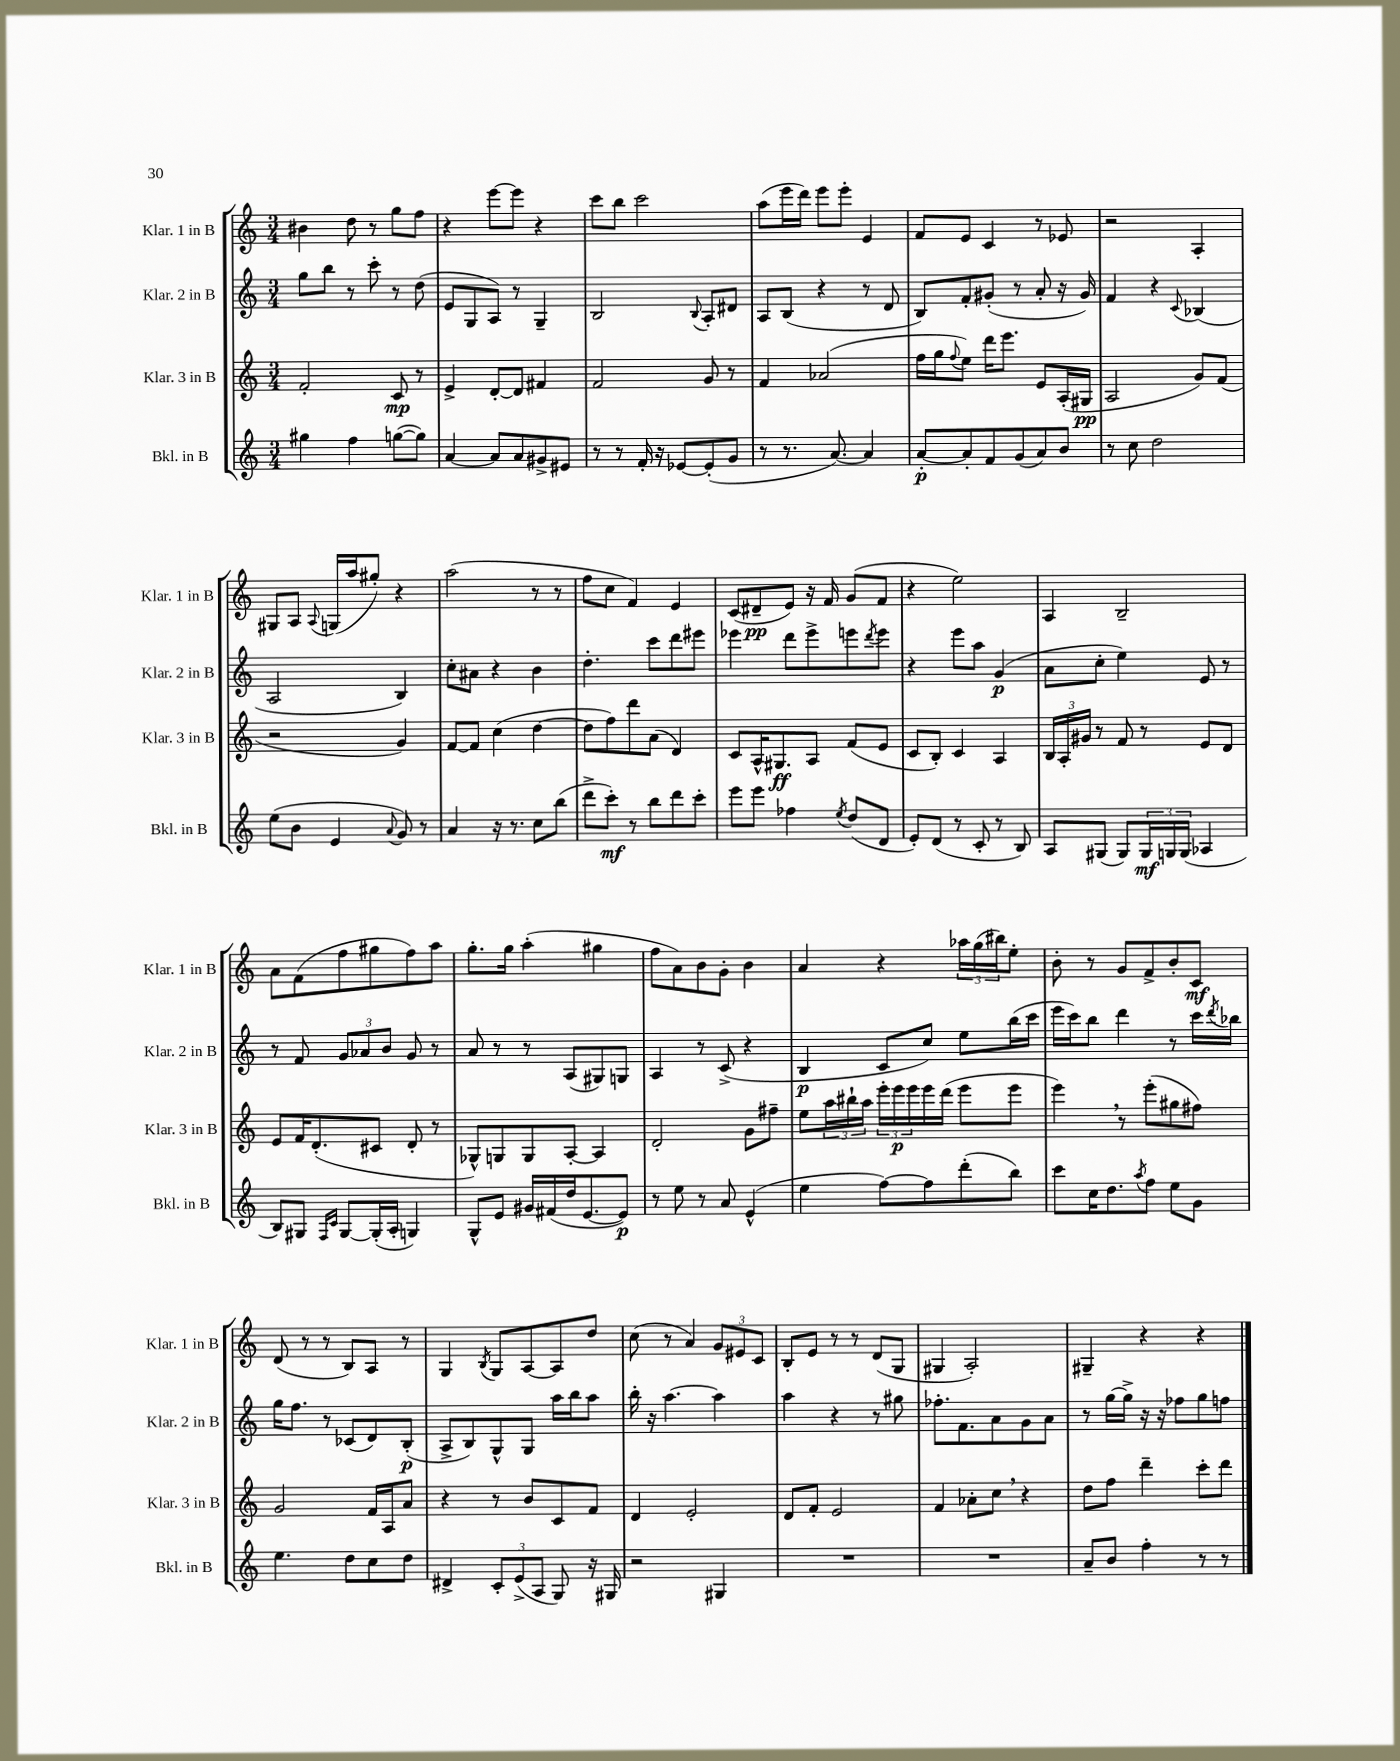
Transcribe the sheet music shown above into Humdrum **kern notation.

**kern	**dynam	**kern	**dynam	**kern	**dynam	**kern	**dynam
*part4	*part4	*part3	*part3	*part2	*part2	*part1	*part1
*staff4	*staff4	*staff3	*staff3	*staff2	*staff2	*staff1	*staff1
*I"Bkl. in B	*	*I"Klar. 3 in B	*	*I"Klar. 2 in B	*	*I"Klar. 1 in B	*
*I'Bkl. in B	*	*I'Klar. 3 in B	*	*I'Klar. 2 in B	*	*I'Klar. 1 in B	*
*clefG2	*	*clefG2	*	*clefG2	*	*clefG2	*
*k[]	*	*k[]	*	*k[]	*	*k[]	*
*M3/4	*	*M3/4	*	*M3/4	*	*M3/4	*
=18	=18	=18	=18	=18	=18	=18	=18
4gg#X\	.	2f'/	.	8gg\L	.	4b#X\	.
.	.	.	.	8bb\J	.	.	.
4ff\	.	.	.	8r	.	8dd\	.
.	.	.	.	8ccc'\	.	8r	.
([8ggn\L	.	8c/	mp	8r	.	8gg\L	.
8gg\J])	.	8r	.	(8dd\	.	8ff\J	.
=19	=19	=19	=19	=19	=19	=19	=19
[4a/	.	4e^/	.	8e/L	.	4r	.
.	.	.	.	8G/	.	.	.
8a/L]	.	[8d'/L	.	8A/J)	.	[8eee\L	.
8a/	.	8d/J]	.	8r	.	8eee\J]	.
8g#X^/	.	4f#X/	.	4G~/	.	4r	.
8e#X/J	.	.	.	.	.	.	.
=20	=20	=20	=20	=20	=20	=20	=20
8r	.	2f/	.	2B/	.	8ccc\L	.
8r	.	.	.	.	.	8bb\J	.
16f'/	.	.	.	.	.	2ccc\	.
16r	.	.	.	.	.	.	.
[8e-X/L	.	.	.	.	.	.	.
.	.	.	.	8qqB/	.	.	.
(8e-'/]	.	8g/	.	8A'/L	.	.	.
8g/J	.	8r	.	8d#X/J	.	.	.
=21	=21	=21	=21	=21	=21	=21	=21
8r	.	4f/	.	8A/L	.	(8aa\L	.
8.r	.	.	.	(8B/J	.	16eee\L	.
.	.	.	.	.	.	16ddd\JJ)	.
.	.	(2a-X/	.	4r	.	8eee\L	.
[8.a/)	.	.	.	.	.	.	.
.	.	.	.	.	.	8eee'\J	.
4a/]	.	.	.	8r	.	4e/	.
.	.	.	.	8d/	.	.	.
=22	=22	=22	=22	=22	=22	=22	=22
[8a'/L	p	16ff\LL	.	8B/L)	.	8f/L	.
.	.	16gg\J	.	.	.	.	.
.	.	8qqff/	.	.	.	.	.
8a'/]	.	8ee\J)	.	8f'/	.	8e/J	.
8f/	.	16ddd\KL	.	(8g#X'/J	.	4c/	.
.	.	8.eee\J	.	.	.	.	.
(8g/	.	.	.	8r	.	.	.
8a/)	.	8e/L	.	8a'/	.	8r	.
8b/J	.	(16A'/L	.	16r	.	8e-X/	.
.	.	16G#X/JJ	pp	16g#/)	.	.	.
=23	=23	=23	=23	=23	=23	=23	=23
8r	.	2A/	.	4f/	.	2r	.
8cc\	.	.	.	.	.	.	.
2dd\	.	.	.	4r	.	.	.
.	.	.	.	8qqc/	.	.	.
.	.	8g/L)	.	(4B-X/	.	4A'/	.
.	.	(8f/J	.	.	.	.	.
!!LO:LB:g=z
=24	=24	=24	=24	=24	=24	=24	=24
(8ee\L	.	2r	.	2A/	.	8G#X/L	.
8b\J	.	.	.	.	.	8A/J	.
.	.	.	.	.	.	8qqA/	.
4e/	.	.	.	.	.	(16Gn/LL	.
.	.	.	.	.	.	16aa/J	.
.	.	.	.	.	.	8gg#X'/J)	.
8qqa/	.	.	.	.	.	.	.
8g/)	.	4g/)	.	4B/)	.	4r	.
8r	.	.	.	.	.	.	.
=25	=25	=25	=25	=25	=25	=25	=25
4a/	.	[8f/L	.	8cc'\L	.	(2aa\	.
.	.	8f/J]	.	8a#X\J	.	.	.
16r	.	(4cc\	.	4r	.	.	.
8.r	.	.	.	.	.	.	.
8cc\L	.	[4dd\	.	4b\	.	8r	.
(8bb\J	.	.	.	.	.	8r	.
=26	=26	=26	=26	=26	=26	=26	=26
8ddd^\L	.	8dd\L]	.	4.dd'\	.	8ff\L	.
8ccc'\J)	mf	8ff\)	.	.	.	8cc\J	.
8r	.	8ddd\	.	.	.	4f/)	.
8bb\L	.	(8a\J	.	8ccc\L	.	.	.
8ddd\	.	4d/)	.	8ddd\	.	4e/	.
8ccc'\J	.	.	.	8eee#X\J	.	.	.
=27	=27	=27	=27	=27	=27	=27	=27
8eee\L	.	8c/L	.	4eee-X\	.	(8c/L	.
8eee\J	.	16A^^/K	.	.	.	8d#X~/	pp
.	.	8.G#X/	ff	.	.	.	.
4ff-X\	.	.	.	8ddd\L	.	8e/J)	.
.	.	8A/J	.	8eee-^\	.	16r	.
.	.	.	.	.	.	16f/	.
8qee/	.	.	.	.	.	.	.
(8dd/L	.	(8f/L	.	8eeen\	.	(8g/L	.
.	.	.	.	8qddd/	.	.	.
8d/J	.	8e/J	.	8eee\J	.	8f/J	.
=28	=28	=28	=28	=28	=28	=28	=28
8e'/L)	.	8c/L	.	4r	.	4r	.
(8d/J	.	8B'/J)	.	.	.	.	.
8r	.	4c/	.	8eee\L	.	2ee\)	.
8c'/	.	.	.	8aa\J	.	.	.
8r	.	4A/	.	(4g/	p	.	.
8B/)	.	.	.	.	.	.	.
=29	=29	=29	=29	=29	=29	=29	=29
8A/L	.	24B/LL	.	8a\L	.	4A/	.
.	.	24A'/	.	.	.	.	.
.	.	24g#X/JJ	.	.	.	.	.
(8G#X/J	.	8r	.	8cc'\J	.	.	.
8G#/L)	.	8f/	.	4ee\)	.	2B~/	.
24G#/L	mf	8r	.	.	.	.	.
24Gn/	.	.	.	.	.	.	.
(24G/JJ	.	.	.	.	.	.	.
4A-X/	.	8e/L	.	8e/	.	.	.
.	.	8d/J	.	8r	.	.	.
!!LO:LB:g=z
=30	=30	=30	=30	=30	=30	=30	=30
8B/L)	.	8e/L	.	8r	.	8a\L	.
8G#X/J	.	16f/K	.	8f/	.	(8f\	.
.	.	(8.d'/	.	.	.	.	.
16qqF/LL	.	.	.	.	.	.	.
16qqc/JJ	.	.	.	.	.	.	.
[8G#/L	.	.	.	12g/L	.	8ff\	.
.	.	.	.	12a-X/	.	.	.
(16G#'/L]	.	8c#X/J	.	.	.	8gg#X\	.
.	.	.	.	12b/J	.	.	.
16A'/JJ	.	.	.	.	.	.	.
4Gn/)	.	8d'/	.	8g/	.	8ff\)	.
.	.	8r	.	8r	.	8aa\J	.
=31	=31	=31	=31	=31	=31	=31	=31
8G^^/L	.	8G-X^^/L)	.	8a/	.	8.gg'\L	.
8e/J	.	8Gn/	.	8r	.	.	.
.	.	.	.	.	.	16gg\Jk	.
16g#X/LL	.	8G/	.	8r	.	(4aa'\	.
(16f#X/	.	.	.	.	.	.	.
16dd/J	.	[8A'/J	.	(8A/L	.	.	.
[8.e/	.	.	.	.	.	.	.
.	.	4A/]	.	8G#X/)	.	4gg#X\	.
8e/J])	p	.	.	8Gn/J	.	.	.
=32	=32	=32	=32	=32	=32	=32	=32
8r	.	2d'/	.	4A/	.	8ff\L	.
8ee\	.	.	.	.	.	8a\)	.
8r	.	.	.	8r	.	8b\	.
8a/	.	.	.	(8c^/	.	8g'\J	.
(4e^^/	.	8g\L	.	4r	.	4b\	.
.	.	8ff#X~\J	.	.	.	.	.
=33	=33	=33	=33	=33	=33	=33	=33
4ee\	.	8ee\L	.	4B/	p	4a/	.
.	.	24aa\L	.	.	.	.	.
.	.	24bb#X`\	.	.	.	.	.
.	.	24aa\JJ	.	.	.	.	.
[8ff\L)	.	24eee'\LL	.	8c/L	.	4r	.
.	.	24eee\	p	.	.	.	.
.	.	24eee\	.	.	.	.	.
8ff\]	.	16eee\	.	8cc/J)	.	.	.
.	.	(16ddd\JJ	.	.	.	.	.
(8ddd'\	.	8eee\L	.	8ee\L	.	24aa-X\LL	.
.	.	.	.	.	.	(24gg\	.
.	.	.	.	.	.	24bb#X\J)	.
8bb\J)	.	8eee\J	.	(16bb\L	.	8ee'\J	.
.	.	.	.	16ccc\JJ	.	.	.
=34	=34	=34	=34	=34	=34	=34	=34
8ccc\L	.	4eee,\)	.	16eee\LL	.	8b'\	.
.	.	.	.	16ccc\J)	.	.	.
16cc\K	.	.	.	8bb\J	.	8r	.
8.dd\	.	.	.	.	.	.	.
.	.	8r	.	4ddd\	.	8g/L	.
8qaa/	.	.	.	.	.	.	.
8ff\J	.	(8eee'\L	.	.	.	8f^/	.
8ee\L	.	8gg#X\	.	8r	.	8b'/	.
8g\J	.	8ff#X\J)	.	16ccc\LL	.	8c/J	mf
.	.	.	.	8qddd/	.	.	.
.	.	.	.	16bb-X\JJ	.	.	.
!!LO:LB:g=z
=35	=35	=35	=35	=35	=35	=35	=35
4.ee\	.	2g/	.	16gg\KL	.	(8d/	.
.	.	.	.	8.ff\J	.	.	.
.	.	.	.	.	.	8r	.
.	.	.	.	8r	.	8r	.
8dd\L	.	.	.	(8c-X/L	.	8B/L)	.
8cc\	.	16f/LL	.	8d/)	.	8A/J	.
.	.	16A/J	.	.	.	.	.
8dd\J	.	8a/J	.	(8B'/J	p	8r	.
=36	=36	=36	=36	=36	=36	=36	=36
4d#X^/	.	4r	.	8A^/L	.	4G/	.
.	.	.	.	8B/)	.	.	.
.	.	.	.	.	.	8qB/	.
12c'/L	.	8r	.	8G^^/	.	8G/L	.
(12e^/	.	.	.	.	.	.	.
.	.	8b/L	.	8G/J	.	[8A/	.
12A/J	.	.	.	.	.	.	.
8G/)	.	8c/	.	16aa\LL	.	8A/]	.
.	.	.	.	16bb\J	.	.	.
16r	.	8f/J	.	8aa\J	.	8dd/J	.
16G#X/	.	.	.	.	.	.	.
=37	=37	=37	=37	=37	=37	=37	=37
2r	.	4d/	.	16bb'\	.	(8cc\	.
.	.	.	.	16r	.	.	.
.	.	.	.	[4.aa\	.	8r	.
.	.	2e'/	.	.	.	4a/)	.
4G#X/	.	.	.	4aa\]	.	12g/L	.
.	.	.	.	.	.	12e#X/	.
.	.	.	.	.	.	12c/J	.
=38	=38	=38	=38	=38	=38	=38	=38
2.r	.	8d/L	.	4aa\	.	8B'/L	.
.	.	8f'/J	.	.	.	8e/J	.
.	.	2e/	.	4r	.	8r	.
.	.	.	.	.	.	8r	.
.	.	.	.	8r	.	(8d/L	.
.	.	.	.	8gg#X\	.	8G/J	.
=39	=39	=39	=39	=39	=39	=39	=39
2.r	.	4f/	.	8.ff-X'\L	.	4G#X/	.
.	.	.	.	8.f\	.	.	.
.	.	8a-X'\L	.	.	.	2A'/)	.
.	.	8cc,\J	.	8a\	.	.	.
.	.	4r	.	8g\	.	.	.
.	.	.	.	8a\J	.	.	.
=40	=40	=40	=40	=40	=40	=40	=40
8a~/L	.	8dd\L	.	8r	.	4G#X~/	.
8b/J	.	8ff\J	.	[16gg\LL	.	.	.
.	.	.	.	16gg^\JJ]	.	.	.
4ff'\	.	4ddd~\	.	16r	.	4r	.
.	.	.	.	16r	.	.	.
.	.	.	.	8ff-X\L	.	.	.
8r	.	8ccc'\L	.	8gg\	.	4r	.
8r	.	8ddd\J	.	8ffn\J	.	.	.
==	==	==	==	==	==	==	==
*-	*-	*-	*-	*-	*-	*-	*-
